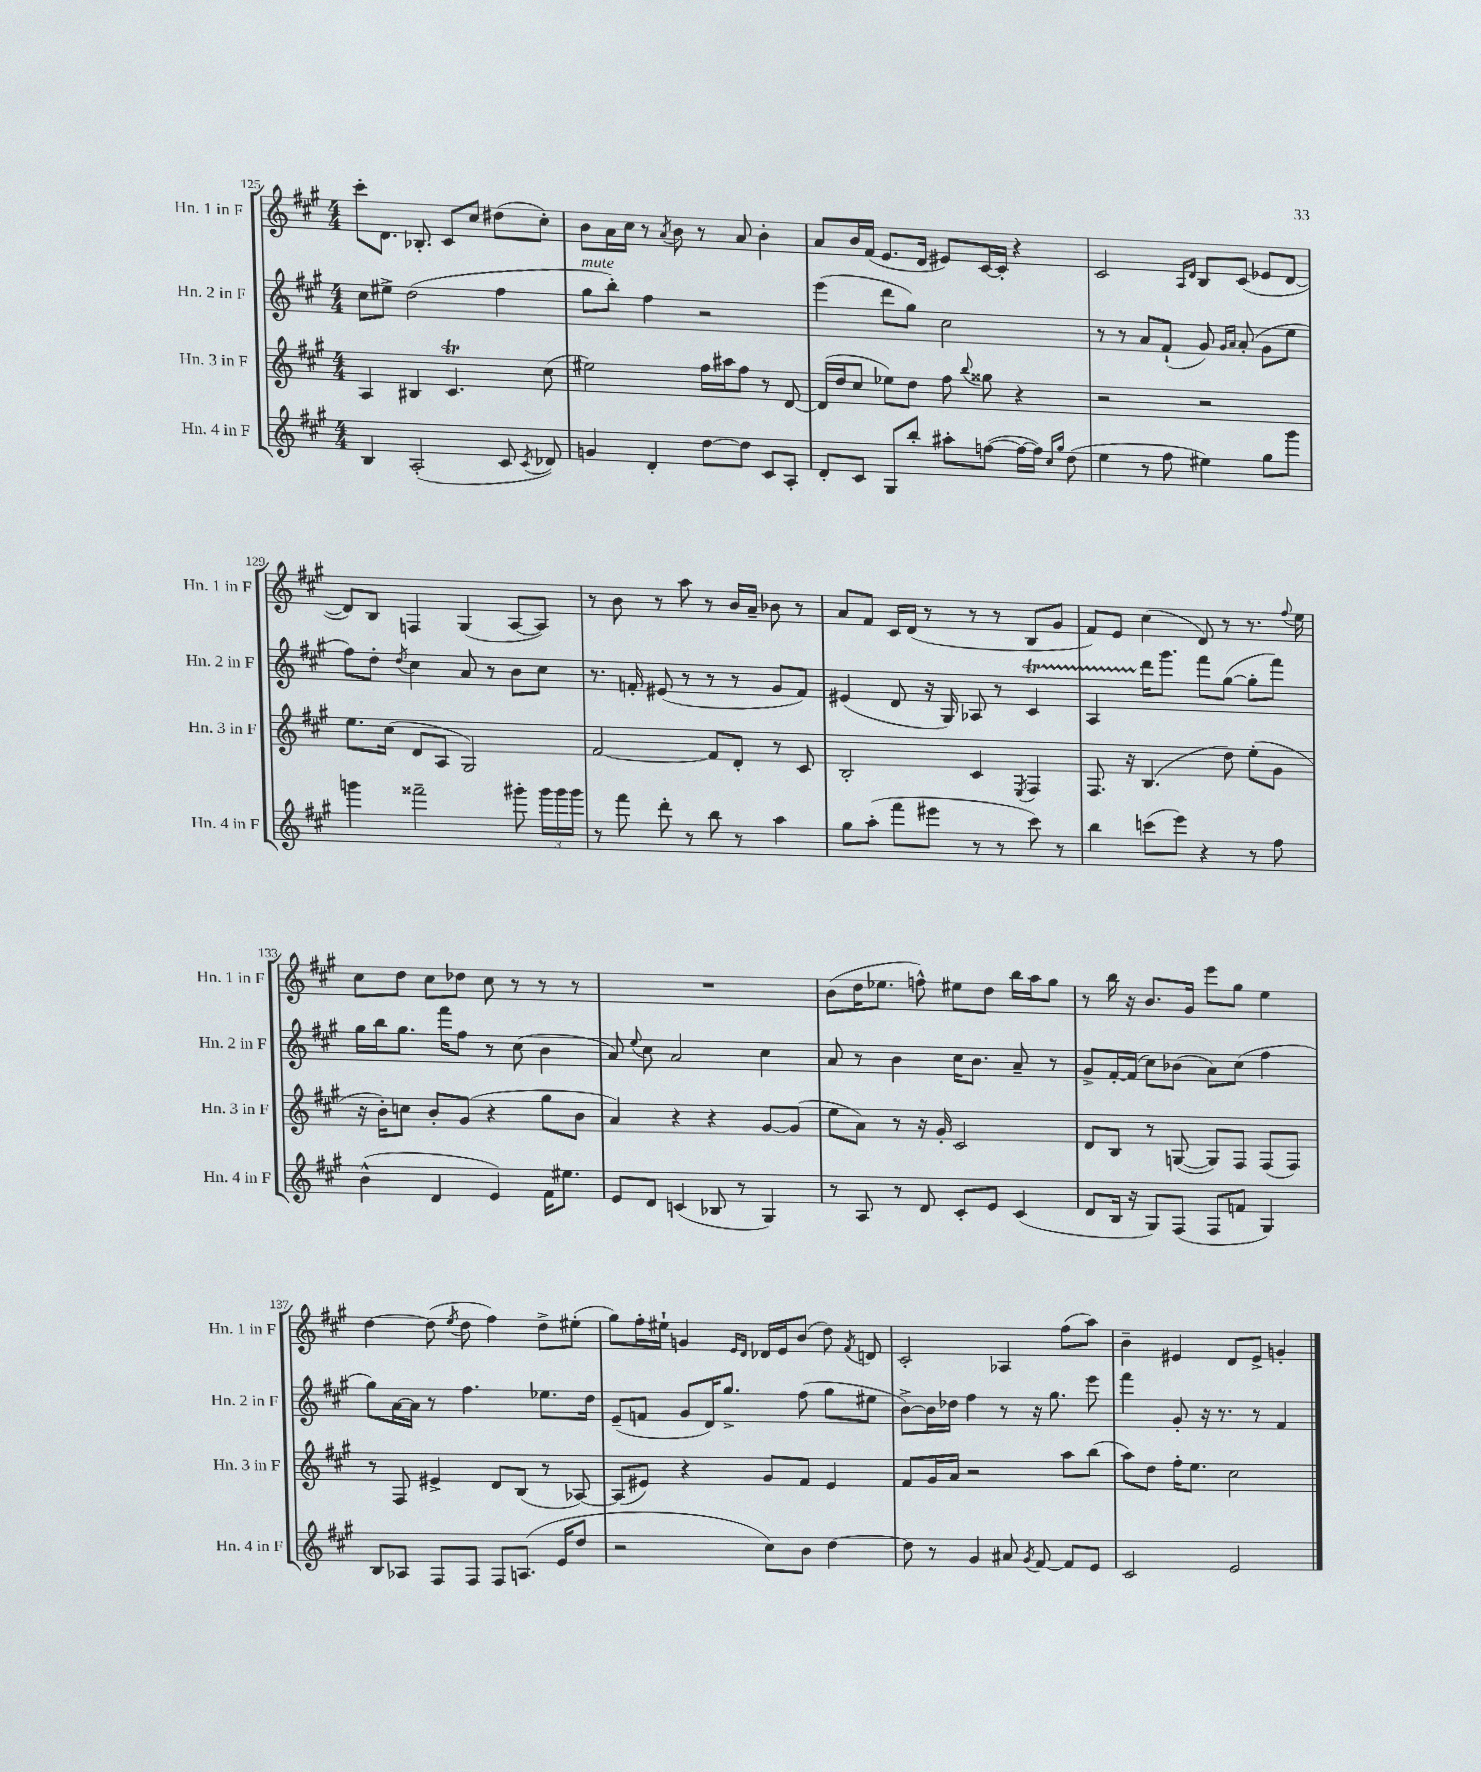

**kern	**kern	**kern	**kern
*part4	*part3	*part2	*part1
*staff4	*staff3	*staff2	*staff1
*I"Hn. 4 in F	*I"Hn. 3 in F	*I"Hn. 2 in F	*I"Hn. 1 in F
*I'Hn. 4 in F	*I'Hn. 3 in F	*I'Hn. 2 in F	*I'Hn. 1 in F
*clefG2	*clefG2	*clefG2	*clefG2
*k[f#c#g#]	*k[f#c#g#]	*k[f#c#g#]	*k[f#c#g#]
*M4/4	*M4/4	*M4/4	*M4/4
=125	=125	=125	=125
4B/	4A/	8cc#\L	8ccc#'\L
.	.	8ee#X^\J	8.d\J
(2A'/	4B#X/	(2dd\	.
.	.	.	8.B-X'/
.	4.c#t/	.	8c#/L
.	.	.	8cc#/J
8c#/	.	4ff#\	(8dd#X\L
8qc#/	.	.	.
8d-X/)	(8cc#\	.	8cc#'\J)
=126	=126	=126	=126
!	!	!LO:TX:a:i:t=mute	!
4gn/	2ee#X\)	8gg#\L	8b\L
.	.	8bb'\J)	16a\L
.	.	.	16cc#\JJ
4d'/	.	4ff#\	8r
.	.	.	8qa/
.	.	.	8b\
[8dd\L	16ff#\LL	2r	8r
.	16aa#X\J	.	.
8dd\J]	8ff#\J	.	8a/
8c#/L	8r	.	4b'\
8A'/J	[8d/	.	.
=127	=127	=127	=127
8d'/L	(16d/LL]	(4eee\	8a/L
.	16dd/J	.	.
8c#/J	8cc#/J	.	16b/L
.	.	.	(16f#/JJ
8G#/L	8ee-X\L)	8ddd\L	8.e/L
8bb'/J	8dd\J	8gg#\J)	.
.	.	.	16d/Jk
8aa#X'\L	8ff#\	2cc#\	8e#X/L)
.	8qqbb/	.	.
([8ffn\J	8gg##X\	.	[16c#/L
.	.	.	16c#'/JJ]
16ff\LL_	4r	.	4r
16ff\JJ])	.	.	.
16qqcc#/LL	.	.	.
16qqgg#/JJ	.	.	.
(8dd\	.	.	.
=128	=128	=128	=128
4ee\	2r	8r	2c#/
.	.	8r	.
8r	.	8a/L	.
8ff#\	.	(8f#`/J	.
.	.	.	16qqA/LL
.	.	.	16qqd/JJ
4ee#X\)	2r	8g#/)	8B/L
.	.	16qqg#/LL	.
.	.	16qqa/JJ	.
.	.	(8a'/	(8c#/J
8gg#\L	.	8g#\L	8e-X/L
8ggg#\J	.	8ee\J	[8d/J
!!LO:LB:g=z
=129	=129	=129	=129
4gggn\	8.ee\L	8ff#\L)	8d/L])
.	.	8dd'\J	8B/J
.	(16cc#\Jk	.	.
.	.	8qdd/	.
2fff##X~\	8d/L	4cc#\	4Fn/
.	8A/J	.	.
.	2G#/)	8a/	(4G#/
.	.	8r	.
8ggg#X'\	.	8b\L	[8A/L
24ggg#\LL	.	8cc#\J	8A/J])
24ggg#\	.	.	.
24ggg#\JJ	.	.	.
=130	=130	=130	=130
8r	[2f#/	8.r	8r
8fff#\	.	.	8b\
.	.	16fn'/	.
8ddd'\	.	(8e#X/	8r
8r	.	8r	8aa\
8bb\	8f#/L]	8r	8r
8r	8d'/J	8r	16b/LL
.	.	.	16a~/JJ
4aa\	8r	8g#/L	8b-X\
.	8c#/	8f/J)	8r
=131	=131	=131	=131
8gg#\L	2B'/	(4e#X/	8a/L
(8aa'\J	.	.	8f#/J
8fff#\L	.	8d/	16c#/LL
.	.	.	(16d/JJ
8eee#X\J	.	16r	8r
.	.	16G#/)	.
8r	4c#/	8A-X/	8r
8r	.	8r	8r
.	8qE/	.	.
8ccc#\)	4F#/	4c#t/	8B/L
8r	.	.	8g#/J
=132	=132	=132	=132
4bb\	8.F#/	4ATTT/	8f#/L)
.	.	.	8e/J
.	16r	.	.
(8cccn\L	(4.B/	16ddd\KL	(4cc#\
.	.	8.ggg#\J	.
8eee\J)	.	.	.
4r	.	8fff#\L	8d/)
.	8dd\)	([8gg#\J	8r
8r	(8ee'\L	8gg#'\L]	8.r
8ff#\	8g#\J	8fff#\J)	.
.	.	.	8qqff#/
.	.	.	16ee\
!!LO:LB:g=z
=133	=133	=133	=133
(4b^^\	16r	16gg#\LL	8cc#\L
.	16b'\KL)	16bb\J	.
.	8ccn\J	8.gg#\J	8dd\J
4d/	8b'/L	.	8cc#\L
.	.	16fff#\KL	.
.	(8g#/J	8ff#\J	8dd-X\J
4e/)	4r	8r	8cc#\
.	.	(8cc#\	8r
16f#\KL	8gg#\L	4b\	8r
8.ee#X\J	.	.	.
.	8b\J	.	8r
=134	=134	=134	=134
8e/L	4a/)	8a/)	1r
.	.	8qqee/	.
8d/J	.	8cc#\	.
(4cn/	4r	2a/	.
8B-X/	4r	.	.
8r	.	.	.
4G#/)	[8g#/L	4cc#\	.
.	(8g#/J]	.	.
=135	=135	=135	=135
8r	8ee\L	8a/	(8b\L
8A/	8a\J)	8r	16dd\K
.	.	.	8.ee-X\J
8r	8r	4b\	.
8d/	16r	.	8ffn^^\)
.	16g#'/	.	.
8c#'/L	2c#/	16cc#\KL	8ee#X\L
.	.	8.b\J	.
8e/J	.	.	8dd\J
(4c#/	.	8a~/	16bb\LL
.	.	.	16aa\J
.	.	8r	8gg#\J
=136	=136	=136	=136
8d/L	8d/L	8g#^/L	8r
16B/Jk	8B/J	[16f#'/L	16bb\
16r	.	(16f#/JJ]	16r
8G#/L)	8r	8cc#\L)	8.b/L
(8F#/J	([8Gn/	(8b-X\J	.
.	.	.	16g#/Jk
8F#/L	8G/L])	8a\L)	8eee\L
8fn/J	8F#/J	(8cc#\J	8gg#\J
4G#/)	(8F#/L	4ff#\	4ee\
.	8F#/J)	.	.
!!LO:LB:g=z
=137	=137	=137	=137
8B/L	8r	8gg#\L)	[4dd\
8A-X/J	8F#/	[16a\L	.
.	.	16a\JJ]	.
8F#/L	4e#X^/	8r	(8dd\]
.	.	.	8qee/
8F#/J	.	4.ff#\	8dd\
8F#/L	8d/L	.	4ff#\)
(8.An/J	(8B/J	.	.
.	8r	8.ee-X\L	8dd^\L
16e/KL	.	.	.
8dd/J	[8A-X/)	.	(8ee#X'\J
.	.	16dd\Jk	.
=138	=138	=138	=138
2r	(8A-/L]	(8e~/L	8gg#\L)
.	8e#X/J)	8fn/J	16ff#'\L
.	.	.	16ee#X`\JJ
.	4r	8g#/L	4gn/
.	.	16d/K)	.
.	.	8.gg#^/J	.
.	.	.	16qqe/LL
.	.	.	16qqd/JJ
8cc#\L)	8g#/L	.	16d-X/LL
.	.	.	16e/J
8b\J	8f#/J	(8ff#\	(8b/J
[4dd\	4e#/	8gg#\L	8dd\)
.	.	.	8qf#/
.	.	8ee#X\J	8dn/
=139	=139	=139	=139
8dd\]	8f#/L	[8b^\L)	2c#'/
8r	16g#/L	16b\L]	.
.	16a/JJ	16dd-X\JJ	.
4g#/	2r	4ff#\	.
8a#X/	.	8r	4A-X/
8qg#/	.	.	.
[8f#/	.	16r	.
.	.	8.gg#\	.
8f#/L]	8aa\L	.	(8ff#\L
8e/J	(8bb\J	8eee\	8aa\J)
=140	=140	=140	=140
2c#/	8aa\L)	4fff#\	4b~\
.	8dd\J	.	.
.	16ff#'\KL	8g#'/	4e#X/
.	8.ee\J	.	.
.	.	16r	.
.	.	8.r	.
2e/	2cc#\	.	8d/L
.	.	8r	8e#^/J
.	.	4f#/	4gn'/
==	==	==	==
*-	*-	*-	*-
